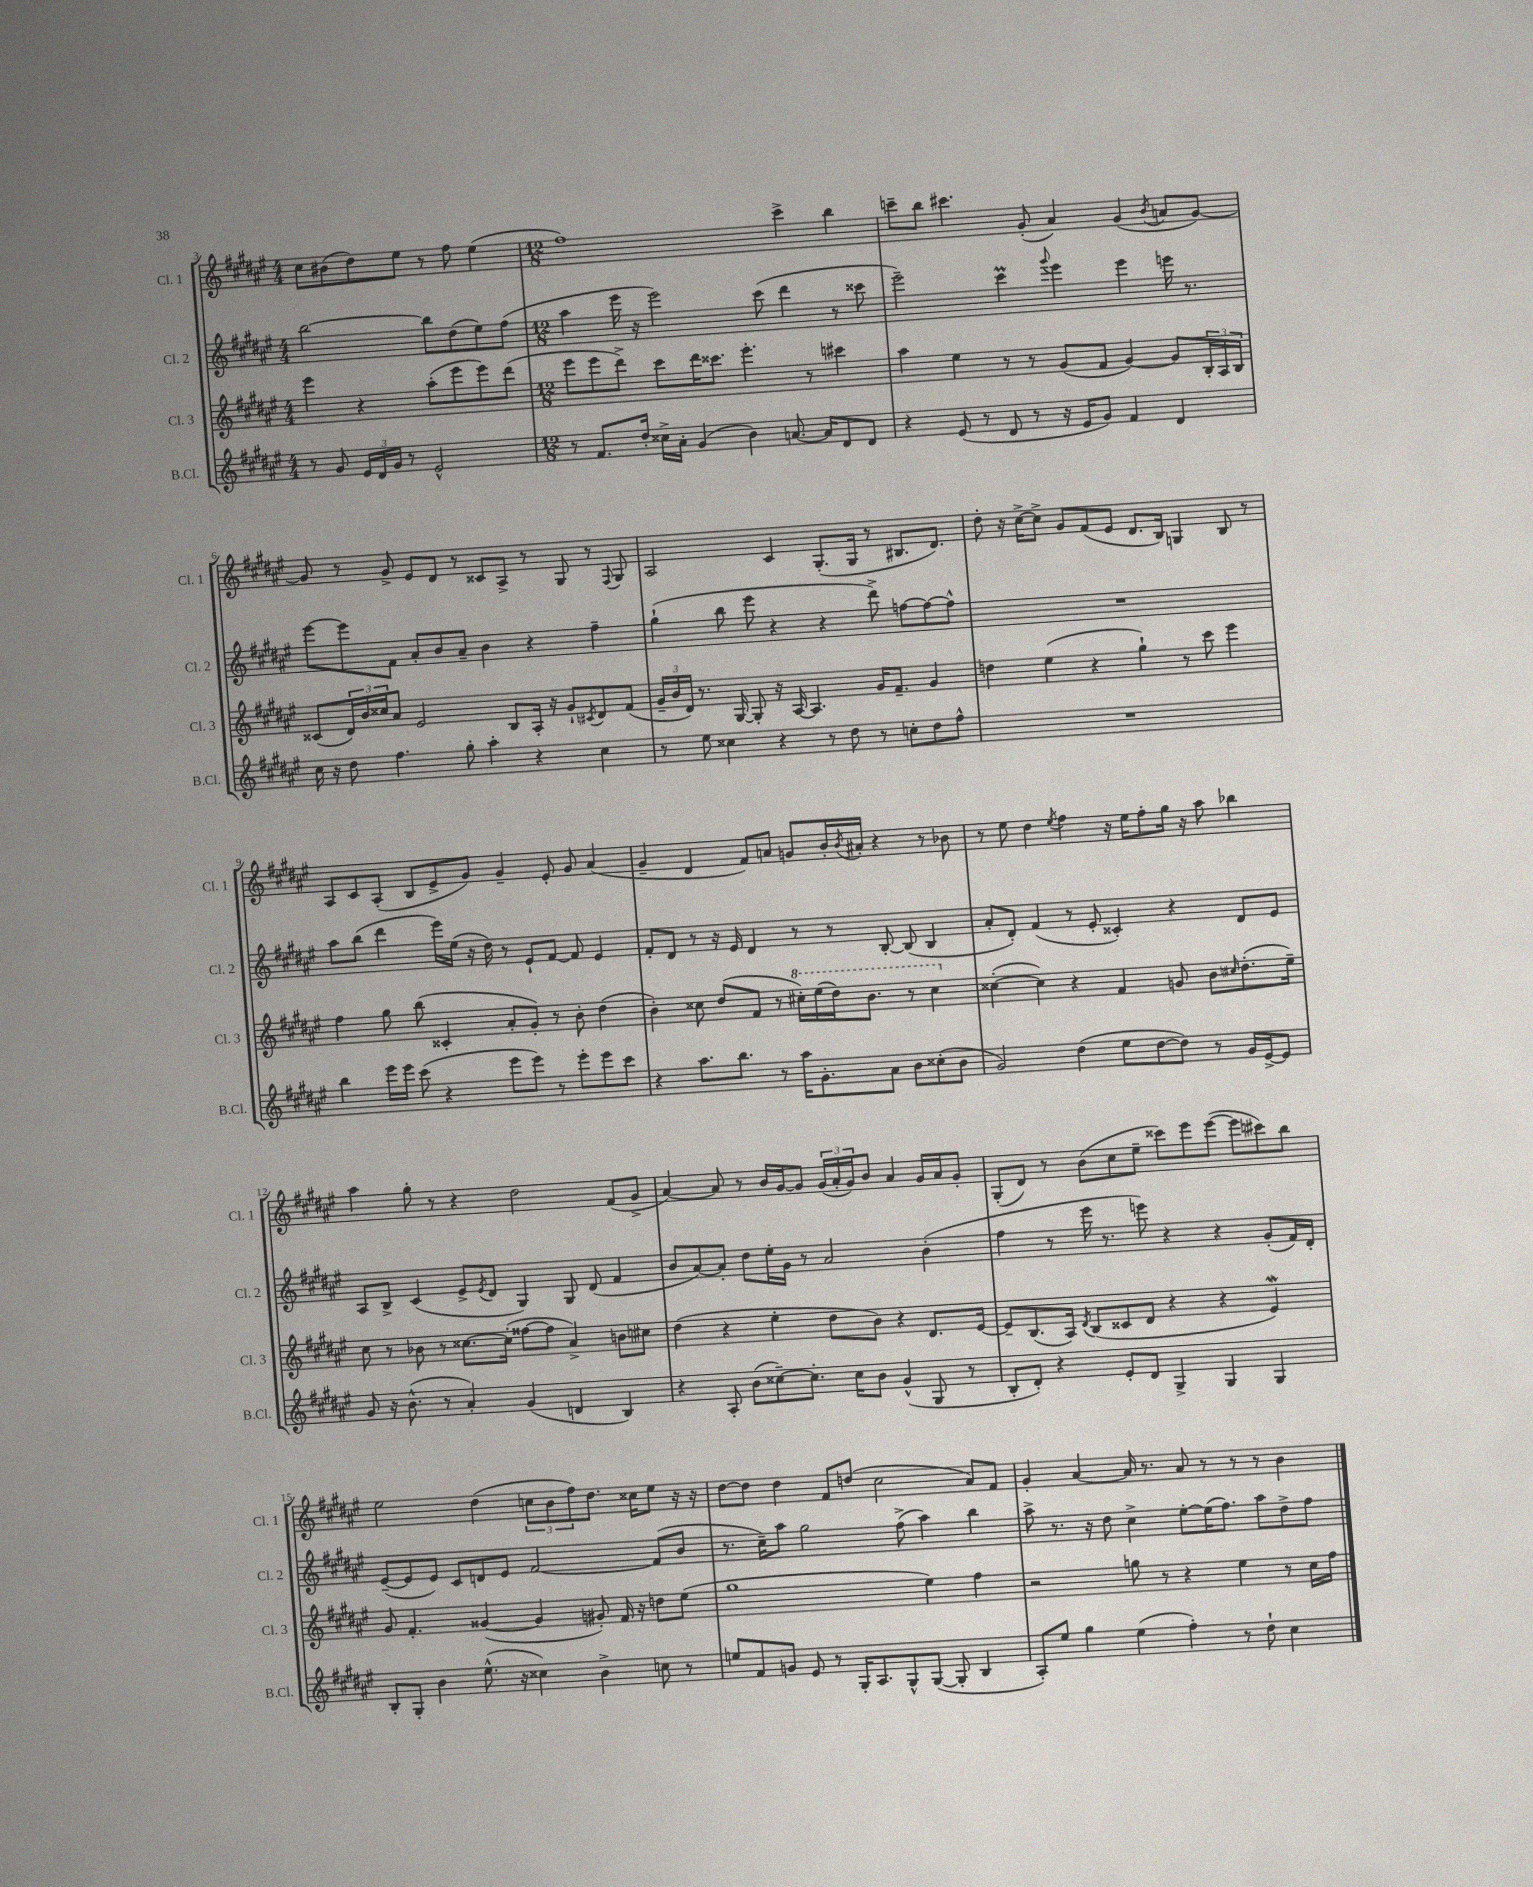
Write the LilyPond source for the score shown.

<<
\new StaffGroup <<
\new Staff = "s0" \with { instrumentName = "Cl. 1" shortInstrumentName = "Cl. 1" } {
    \clef treble \key fis \major \numericTimeSignature \time 4/4
    cis''8 bis'8( dis''8) eis''8 r8 fis''8 eis''4( |
    \numericTimeSignature \time 12/8 fis''1) cis'''4-> b''4 |
    c'''8-- b''8 cis'''4. gis'8-.( ais'4) gis'4( \acciaccatura { b'8 } a'8 gis'8~) |
    gis'8 r8 gis'8-> eis'8 dis'8 r8 cisis'8 ais8-> r8 gis8 r8 \appoggiatura { fis8 } gis8 |
    ais2 cis'4 gis8.-.( gis16 r8 bis8. dis'8.) |
    dis''8-. r16 cis''16~-> cis''8-> gis'8 fis'8( eis'8 dis'8. b16) g4 b8 r8 |
    ais8 cis'8 ais8-.( b8 eis'8-> gis'8) gis'4-- eis'8-. gis'8 ais'4( |
    gis'4-- dis'4 fis'8) a'8 g'8 b'16-. \acciaccatura { b'8 } ais'16-. r4 r8 bes'8 |
    r8 eis''8 dis''4 \acciaccatura { eis''8 } fis''4 r16 eis''16 fis''8-. gis''16 r16 ais''8 bes''4 |
    ais''4 gis''8-. r8 r4 dis''2 fis'8( gis'8-> |
    ais'4~) ais'8 r8 b'16 gis'16~ gis'8 \tuplet 3/2 { gis'16( ais'16-. gis'16) } b'8 ais'4 gis'16 ais'16 gis'8-. |
    gis8-.( dis'8) r8 b'8( cis''8 eis''8-- cisis'''8) eis'''8 eis'''8~( eis'''8 cis'''8) b''8 |
    eis''2 dis''4( \tuplet 3/2 { c''8 b'8 fis''8) } dis''8. cisis''16 eis''8 r16 r16 |
    dis''8~ dis''8 dis''4 fis'8 d''8( cis''2 ais'8) fis'8 |
    gis'4-. ais'4~ ais'16 r8. ais'8 r8 r8 r8 b'4 \bar "|." |
}
\new Staff = "s1" \with { instrumentName = "Cl. 2" shortInstrumentName = "Cl. 2" } {
    \clef treble \key fis \major \numericTimeSignature \time 4/4
    b''2~ b''8 dis''8( eis''8) fis''8( |
    \numericTimeSignature \time 12/8 ais''4 eis'''16 r16 eis'''2) cis'''8( dis'''4 r8 cisis'''8 |
    eis'''2--) cis'''4\prall \appoggiatura { gis'''8 } eis'''4 eis'''4 e'''16 r8. |
    eis'''8~ eis'''8 fis'8 ais'8-. b'8 ais'8-- b'4 r4 fis''4-- |
    gis''4-!( b''8 eis'''8 r4 r4 dis'''8->) f''8~ f''8~ f''8-^ |
    R1. |
    ais''8 b''8( dis'''4 eis'''16) eis''16( r16 dis''16) r8 eis'8-! fis'8~ fis'8 eis'4 |
    fis'8-. dis'8 r8 r16 eis'16 dis'4 r8 r8 b8~-. b8( b4 |
    ais'8-. dis'8-.) fis'4( r8 eis'8-. cisis'4-.) r4 dis'8 eis'8 |
    ais8 b8-> cis'4( eis'8-> \acciaccatura { eis'8 } dis'8 gis4) gis8 dis'8( fis'4 |
    b'8 ais'8~) ais'8-. dis''8 eis''16-. gis'16 r8 ais'2 b'4-.( |
    fis''4 r8 eis'''16 r8. e'''8) r4 r4 gis'8-.( fis'16) dis'16-. |
    eis'8~--( eis'8 eis'8) cis'8 d'8 eis'8 fis'2~ fis'8( b'8 |
    r8. cis''16--) ais''8 gis''2 fis''8->( ais''4) b''4 |
    ais''8-> r8. r16 dis''8 cis''4-> eis''8~-. eis''16( fis''8.) ais''8 dis''8-> fis''8 \bar "|." |
}
\new Staff = "s2" \with { instrumentName = "Cl. 3" shortInstrumentName = "Cl. 3" } {
    \clef treble \key fis \major \numericTimeSignature \time 4/4
    eis'''4 r4 ais''8-.( eis'''8 eis'''8) dis'''8( |
    \numericTimeSignature \time 12/8 eis'''8 eis'''8 dis'''8->) cis'''8 dis'''16 cisis'''8. eis'''4.-. r8 cis'''4 |
    ais''4 eis''4 r8 r8 gis'8( fis'8 gis'4~) gis'8 \tuplet 3/2 { b16-. ais16 b16 } |
    cisis'8( \tuplet 3/2 { dis'16) b'16 cisis''16 } ais'8 eis'2 b8 ais16-. r16 gis'8-! \acciaccatura { cis'8 } dis'8 fis'8( |
    \tuplet 3/2 { gis'16-- b'16 dis'16) } r8. gis16~ gis8-. r16 ais16~ ais4. gis'16 fis'8.-- gis'4 |
    d''4 eis''4( r4 gis''4-!) r8 cis'''8 eis'''4 |
    fis''4 gis''8 b''8( cisis'4-. ais'8-. gis'8-.) r8 b'8-. dis''4( |
    b'4-.) cisis''8 dis''8( fis'8 r8 \ottava #1 cis'''!16-.) eis'''16( dis'''16) b''8. r8 cis'''4 \ottava #0 |
    cisis''4~-.( cisis''4) r4 fis'4 g'8 b'8 \grace { cis''16 } dis''8.-.( eis''16--) |
    cis''8 r8 bes'8 r8 cisis''8.~ cisis''16-.( fisis''8~ fisis''8 ais'4->) b'8 cis''8 |
    dis''4( r4 eis''4-. dis''8 b'8) r4 dis'8. eis'16~ |
    eis'8-- b8.( ais16) \acciaccatura { dis'8 } b8( cisis'8 dis'8 r4 r4 eis'4\mordent) |
    gis'8 fis'4.-. gisis'4~( gisis'4 gis'8-.) fis'16 r16 d''8 eis''8( |
    gis''1 eis''4) fis''4 |
    r2 g''8 r8 r4 eis''4 r8 cis''16 fis''16 \bar "|." |
}
\new Staff = "s3" \with { instrumentName = "B.Cl." shortInstrumentName = "B.Cl." } {
    \clef treble \key fis \major \numericTimeSignature \time 4/4
    r8 gis'8 \tuplet 3/2 { eis'16 dis'16 gis'16 } r8 eis'2-^ |
    \numericTimeSignature \time 12/8 r8 fis'8. dis''16-. cisis''16-> ais'16-. gis'4( b'4) a'8.~ a'16 dis'8 dis'8 |
    r4 eis'8( r8 dis'8 r8 r16 eis'16 gis'8) fis'4 dis'4 |
    cis''16 r16 dis''8 fis''4. gis''8-. ais''4-. r4 cis''4 |
    r8 eis''8 cisis''4 r4 r8 dis''8 r8 c''8-. dis''8 fis''8-^ |
    R1. |
    b''4 eis'''16 eis'''16 cis'''8( r4 eis'''8 eis'''8) r8 eis'''8-. eis'''8 cis'''8 |
    r4 ais''8. b''8. r8 ais''16 gis'8.-. ais'8 b'8 cisis''8-.( b'8 |
    gis'2) dis''4( eis''8 dis''8~ dis''8) r8 gis'16 eis'16~-> eis'8 |
    gis'8 r16 b'8.-^( r8 ais'4-.) gis'4( d'4 b4) |
    r4 ais8-. b'8( cisis''8~--) cisis''8.-. cisis''16 b'8 gis'4-^( gis8 r8 |
    b8-. dis'8-.) r4 eis'8-. dis'8 gis4-> gis4 gis4 |
    b8-. gis8-. b'4 eis''8.-^( r16 cisis''4) b'4-> c''8 r8 |
    e''8 fis'8 g'8 eis'8 r8 gis16-. ais8. gis8-^ gis8~( gis8-. b4 |
    ais8-.) eis''8 gis''4 eis''4( fis''4-.) r8 dis''8-! cis''4 \bar "|." |
}
>>
>>
\layout { \context { \Score currentBarNumber = #3 } }
